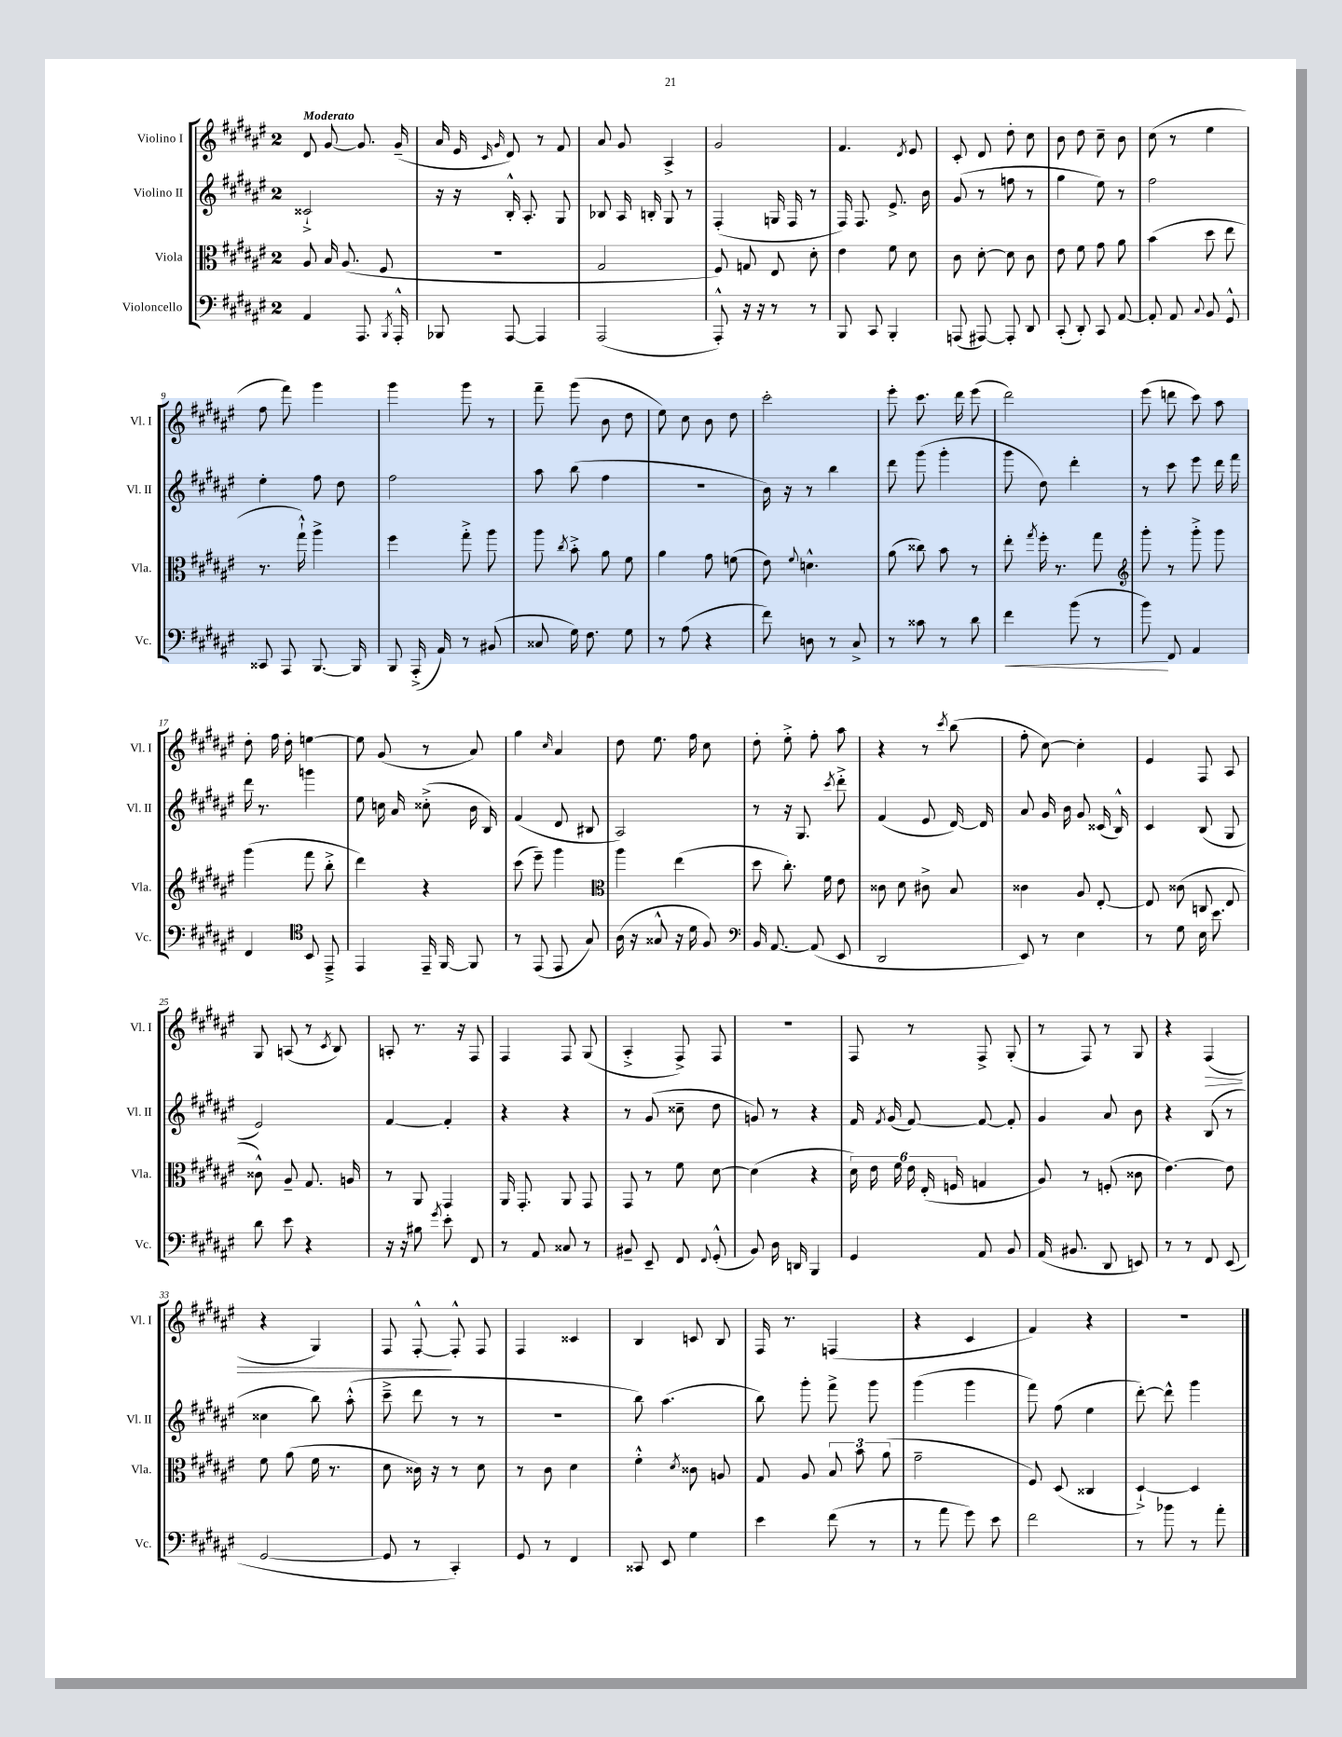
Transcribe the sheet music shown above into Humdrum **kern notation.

**kern	**kern	**kern	**kern
*staff4	*staff3	*staff2	*staff1
*clefF4	*clefC3	*clefG2	*clefG2
*k[f#c#g#d#a#e#]	*k[f#c#g#d#a#e#]	*k[f#c#g#d#a#e#]	*k[f#c#g#d#a#e#]
*M2/4	*M2/4	*M2/4	*M2/4
4AA#	8A#	2c##`^	8d#
.	16B	.	[8g#
.	(8.A#	.	.
8.AAA#	.	.	8.g#]
.	8F#	.	.
8qBBB	.	.	.
16AAA#'^^	.	.	(16g#~
=	=	=	=
8BBB-	2r	16r	16a#
.	.	16r	16e#
.	.	.	16qqc#
.	.	.	16qqg#
[8AAA#	.	16B'^^	8d#)
.	.	8.A#'	.
4AAA#]	.	.	8r
.	.	8G#	8f#
=	=	=	=
(2AAA#	2G#	8B-	8a#
.	.	16A#	8g#
.	.	16B'	.
.	.	8G#	4A#^
.	.	8r	.
=	=	=	=
8AAA#'^^)	8F#)	(4F#'	2g#
16r	8G	.	.
16r	.	.	.
8r	8E#	16G	.
.	.	16F#	.
8r	8d#'	8r	.
=	=	=	=
8BBB	4e#	16F#)	4.f#
.	.	8.F#	.
8CC#	.	.	.
4BBB'	8f#	8.e#^	.
.	.	.	8qd#
.	8d#	.	8e#
.	.	16b	.
=	=	=	=
(8AAA	8c#	(8g#	8c#'
[8AAA#)	[8d#'	8r	8d#
8AAA#']	8d#]	8ff	8dd#'
8DD#	8c#	8r	8cc#
=	=	=	=
(8CC#'	8e#	4gg#	8b
8DD#')	8f#	.	8dd#
8CC#	8g#	8ee#)	8cc#~
[8AA#	8a#	8r	8b
=	=	=	=
8AA#']	(4b	2ff#	(8cc#
8AA#	.	.	8r
8qqC#	.	.	.
8BB	8dd#	.	4ee#
8GG#^^	8ee#	.	.
=	=	=	=
8CC##	8.r	4ee#'	8ff#
8AAA#	.	.	8fff#)
.	16gg#`^^)	.	.
[8.BBB	4aa#^	8ff#	4ggg#
.	.	8dd#	.
16BBB]	.	.	.
=	=	=	=
8BBB	4ff#	2ff#	4ggg#
(16AAA#'^	.	.	.
16AA#)	.	.	.
8r	8gg#'^	.	8ggg#
(8BB#	8aa#	.	8r
=	=	=	=
8C##	8aa#	8aa#	8fff#~
.	8qcc#	.	.
16G#)	8b'^	(8bb	(8ggg#
8.F#	.	.	.
.	8a#	4ff#	8b
8G#	8f#	.	8dd#
=	=	=	=
8r	4a#	2r	8ee#)
(8A#	.	.	8cc#
4r	8g#	.	8b
.	(8f	.	8dd#
=	=	=	=
8f#)	8e#)	16b)	2ccc#'
.	.	16r	.
.	8qqf#	.	.
8D	4.d^^	8r	.
8r	.	4bb	.
8C#^	.	.	.
=	=	=	=
8r	(8a#	8ddd#	8eee#'
8c##	8cc##)	(8ggg#	8.ccc#
8r	8b	4ggg#'	.
.	.	.	16ddd#
8d#	8r	.	(8eee#
=	=	=	=
4f#	8ee#'	8ggg#	2ddd#)
.	8qgg#	.	.
.	16ff#'	8dd#)	.
.	8.r	.	.
(8b	.	4ddd#'	.
8r	8gg#	.	.
=	=	=	=
*	*clefG2	*	*
8b)	8ggg#'	8r	(8eee#
8FF#	8r	8ccc#	8ddd
4AA#	8ggg#'^	8eee#	8ccc#)
.	8ggg#	16ddd#	8aa#
.	.	16fff#	.
=	=	=	=
4FF#	(4ggg#	16ddd#	8dd#'
.	.	8.r	.
.	.	.	16ff#
.	.	.	16dd#'
*clefC4	*	*	*
8BB	8fff#	4ggg	[4ee
8EE#~^	8bb'^	.	.
=	=	=	=
4EE#	4ddd#)	8ee#	8ee]
.	.	16cc	(8g#
.	.	16a#	.
16EE#~	4r	(8cc##'^	8r
[16FF#	.	.	.
8FF#]	.	16b	8a#)
.	.	16B)	.
=	=	=	=
8r	(8ccc#	(4f#	4gg#
(8EE#	8eee#~)	.	.
.	.	.	16qqcc#
8EE#	4ggg#	8d#	4a#
8G#)	.	8B#	.
=	=	=	=
*	*clefC3	*	*
(16A#	4aa#	2A#)	8dd#
16r	.	.	.
8G##^^	.	.	8.ee#
16r	(4ee#	.	.
16d#	.	.	16ff#
8F#)	.	.	8cc#
=	=	=	=
*clefF4	*	*	*
16BB	8dd#	8r	8dd#'
[8.AA#	.	.	.
.	8.cc#')	16r	8ee#'^
.	.	8.G#	.
(8AA#]	.	.	8ff#'
.	16f#	.	.
.	.	8qccc#	.
8EE#	8e#	8ddd#'^	8aa#
=	=	=	=
2DD#	8c##	(4f#	4r
.	8d#	.	.
.	8c#^	8e#	8r
.	.	.	8qccc#
.	8B	[16d#)	(8bb
.	.	16d#]	.
=	=	=	=
8EE#)	4c##	8a#	8ff#'
8r	.	16g#	[8cc#)
.	.	16b	.
4E#	8A#	8g#	4cc#']
.	[8E#'	(16c##	.
.	.	16B^^)	.
=	=	=	=
8r	8E#]	4c#	4e#
8G#	(8c##	.	.
16E#	8C	(8B	8F#
8.e#	.	.	.
.	8E#	8G#	8A#
=	=	=	=
8d#	8c##^^)	2e#)	8G#
8e#	8A#~	.	(8A
4r	8.G#	.	8r
.	.	.	8qc#
.	.	.	8B)
.	16A	.	.
=	=	=	=
16r	8r	[4f#	8A'
16r	.	.	.
8B#	8AA#	.	8.r
8qg#	.	.	.
8e#'	4GG#	4f#']	.
.	.	.	16r
8FF#	.	.	8F#
=	=	=	=
8r	16AA#	4r	4F#
.	8.GG#'	.	.
8AA#	.	.	.
8C##	8AA#	4r	8F#
8r	8GG#	.	(8G#
=	=	=	=
8BB#~	8GG#	8r	4A#'^
8EE#~	8r	(8g#	.
8FF#	8f#	8cc##~	8F#^)
8qqFF#	.	.	.
(8GG#'^^	[8d#	8dd#	8F#
=	=	=	=
8BB)	(4d#]	8g)	2r
16D#	.	8r	.
16DD	.	.	.
4BBB	4r	4r	.
=	=	=	=
4GG#	24d#)	16f#	8F#
.	24e#	.	.
.	.	8qf#	.
.	.	(16g#	.
.	24f#	.	.
.	24e#	[8f#)	8r
.	(24E#'	.	.
.	24F	.	.
8AA#	4G	8f#_	8F#^
8BB	.	8f#']	(8G#'
=	=	=	=
(16AA#	8A#)	4g#	8r
8.BB#	.	.	.
.	8r	.	8F#)
8DD#	(8F'	8a#	8r
8EE)	8c##	8b	8G#
=	=	=	=
8r	[4.e#)	4r	4r
8r	.	.	.
8FF#	.	(8B	(4F#
(8EE#	8e#]	8r	.
=	=	=	=
[2GG#	8f#	4cc##	4r
.	(8a#	.	.
.	16f#	8bb)	4G#)
.	8.r	.	.
.	.	(8aa#'^^	.
=	=	=	=
8GG#]	8d#	8ccc#~^	8F#
8r	16c##)	8ddd#	[8F#'^^
.	16r	.	.
4CC#')	8r	8r	8F#'^^]
.	8d#	8r	8F#
=	=	=	=
8GG#	8r	2r	4F#
8r	8c#	.	.
4FF#	4d#	.	4c##
=	=	=	=
8CC##	4f#'^^	8bb)	4B
8EE#	.	(4.aa#	.
.	8qd#	.	.
4G#	8c##	.	8c
.	8A	.	8B
=	=	=	=
4e#	8G#	8bb)	16F#
.	.	.	8.r
.	8A#	8ggg#'	.
(8f#	12B	8fff#^	(4F
.	12b	.	.
8r	.	8ggg#	.
.	(12a#	.	.
=	=	=	=
8r	2g#~	(4ggg#	4r
8a#	.	.	.
8g#)	.	4ggg#	4c#
8e#	.	.	.
=	=	=	=
2f#	8F#)	8fff#)	4f#)
.	(8D#	(8ff#	.
.	4C##	4ee#	4r
=	=	=	=
8r	[4D#`^)	[8ddd#')	2r
8b-	.	8ddd#^^]	.
8r	4D#]	4ggg#	.
8a#'	.	.	.
==	==	==	==
*-	*-	*-	*-
